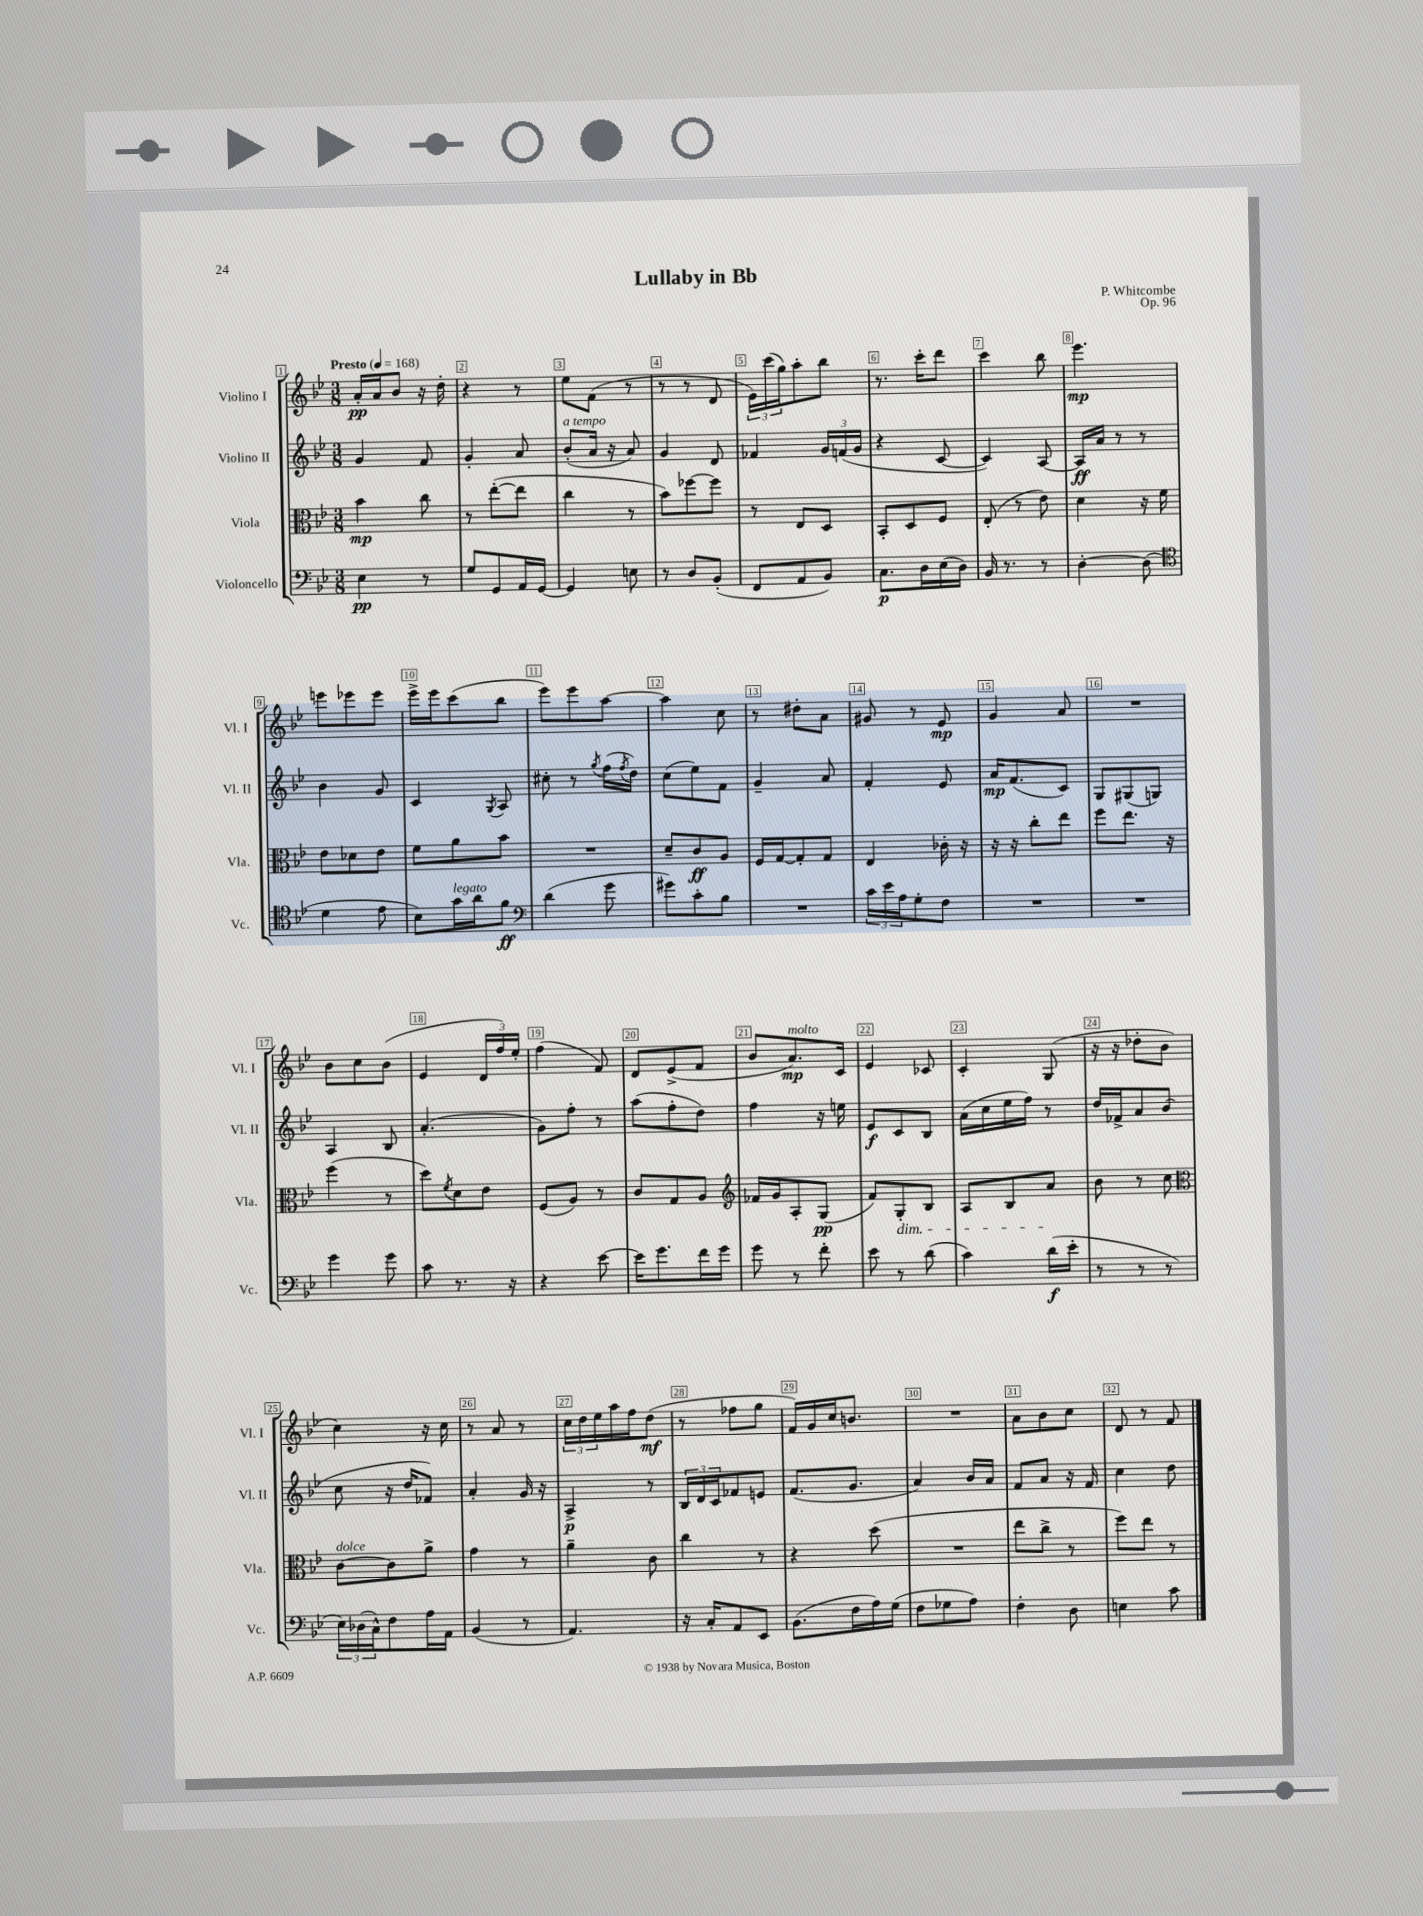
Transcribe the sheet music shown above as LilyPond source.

\header { title = "Lullaby in Bb" composer = "P. Whitcombe" opus = "Op. 96" }
<<
\new StaffGroup <<
\new Staff = "s0" \with { instrumentName = "Violino I" shortInstrumentName = "Vl. I" } {
    \clef treble \key bes \major \numericTimeSignature \time 3/8 \tempo "Presto" 4 = 168
    a'16-.\pp a'16 bes'8 r16 d''16-. |
    r4 r8 |
    ees''8 f'8( r8 |
    r8 r8 d'8 |
    \tuplet 3/2 { ees'16) c'''16( g''16) } a''8-. bes''8 |
    r8. c'''16-. d'''8 |
    c'''4 bes''8 |
    ees'''4.\mp |
    e'''8 ees'''8 ees'''8 |
    ees'''16-> ees'''16 c'''8( bes''8 |
    ees'''8) ees'''8 a''8~ |
    a''4 c''8 |
    r8 dis''8-. a'8 |
    gis'8 r8 ees'8\mp |
    g'4 a'8 |
    R4. |
    bes'8 c''8 bes'8( |
    ees'4 \tuplet 3/2 { d'16 f''16) ees''16-. } |
    f''4( f'8) |
    d'8 ees'8->( f'8 |
    bes'8 a'8.\mp^\markup { \italic "molto" }) c'16 |
    ees'4 ces'8 |
    c'4-. g8( |
    r16 r16 des''8-. bes'8 |
    c''4) r16 c''16 |
    r8 a'8 r8 |
    \tuplet 3/2 { c''16 d''16 ees''16 } a''16 f''16 d''8\mf( |
    r8 fes''8 g''8 |
    f'16) g'16 c''16 b'8. |
    R4. |
    a'8 bes'8 c''8 |
    d'8 r8 f'8 \bar "|." |
}
\new Staff = "s1" \with { instrumentName = "Violino II" shortInstrumentName = "Vl. II" } {
    \clef treble \key bes \major \numericTimeSignature \time 3/8
    g'4 f'8 |
    g'4-. a'8 |
    bes'8-.^\markup { \italic "a tempo" }( a'16 r16 a'8) |
    g'4 d'8 |
    fes'4 \tuplet 3/2 { g'16 f'16( g'16 } |
    r4 c'8~ |
    c'4) a8~ |
    a16\ff a'16 r8 r8 |
    bes'4 g'8 |
    c'4 \acciaccatura { g8 } a8 |
    cis''8-. r8 \acciaccatura { g''8 } f''16( \acciaccatura { f''8 } d''16) |
    c''8( ees''8) f'8 |
    g'4-- a'8 |
    f'4-. ees'8 |
    a'16\mp f'8.( c'8) |
    g8 gis8( g8) |
    a4 bes8 |
    a'4.-.( |
    g'8) f''8-. r8 |
    a''8( f''8-. d''8) |
    f''4 r16 e''16 |
    ees'8\f c'8 bes8 |
    a'16( c''16 ees''16 f''16) r8 |
    d''16 fes'16-> a'8 bes'8( |
    c''8 r16 d''16 fes'8) |
    a'4-. g'16 r16 |
    a4->\p r8 |
    \tuplet 3/2 { bes16 d'16 c'16 } fes'8 e'8 |
    f'8.( g'8. |
    a'4) bes'16 a'16 |
    f'8 a'8 r16 f'16 |
    c''4 d''8 \bar "|." |
}
\new Staff = "s2" \with { instrumentName = "Viola" shortInstrumentName = "Vla." } {
    \clef alto \key bes \major \numericTimeSignature \time 3/8
    bes'4\mp c''8 |
    r8 ees''8~-.( ees''8 |
    c''4 r8 |
    bes'8) fes''8~ fes''8 |
    r8 ees8 d8 |
    bes,8-. d8 f8 |
    ees8-.( r8 ees'8) |
    d'4 r16 f'16 |
    ees'8 des'8 ees'8 |
    f'8 a'8 bes'8 |
    R4. |
    d'8-- c'8\ff a8 |
    f16 g16~ g8-. g8 |
    ees4 ces'16-. r16 |
    r16 r16 c''8-. ees''8 |
    f''8 ees''8. r16 |
    f''4( r8 |
    d''8) \acciaccatura { f'8 } d'8 ees'8 |
    f8( a8) r8 |
    c'8 g8 a8 |
    \clef treble fes'16 g'16 a8-. g8\pp( |
    f'8) g8-.\dim bes8 |
    a8 bes8 a'8\! |
    bes'8 r8 c''8 |
    \clef alto c'8~^\markup { \italic "dolce" } c'8 a'8-> |
    g'4 r8 |
    a'4-- c'8 |
    c''4 r8 |
    r4 d''8( |
    R4. |
    ees''8 c''8-> r8 |
    f''8) ees''8 r8 \bar "|." |
}
\new Staff = "s3" \with { instrumentName = "Violoncello" shortInstrumentName = "Vc." } {
    \clef bass \key bes \major \numericTimeSignature \time 3/8
    ees4\pp r8 |
    g8 g,8 a,16 g,16~ |
    g,4 e8 |
    r8 d8 bes,8-.( |
    f,8 a,8 bes,8) |
    c8.\p d16 ees16( d16) |
    bes,16 r8. r8 |
    d4~-. d8( |
    \clef tenor d'4 ees'8 |
    bes8) g'16^\markup { \italic "legato" } a'16 f'8\ff |
    \clef bass d'4( g'8 |
    gis'8) c'8-. bes8 |
    R4. |
    \tuplet 3/2 { c'16 ees'16 a16 } g8-. f8 |
    R4. |
    R4. |
    g'4 g'8 |
    c'8 r8. r16 |
    r4 ees'8~ |
    ees'16 g'8. f'16 g'16 |
    g'8 r8 f'8-. |
    ees'8 r8 d'8( |
    c'4) d'16\f( ees'16-. |
    r8 r8 r8 |
    \tuplet 3/2 { ees16) des16( c16-^) } f8 a16 a,16 |
    bes,4( r8 |
    a,4.) |
    r16 c16-. a,8 ees,8 |
    bes,8.( f16 a16) g16( |
    f8 ges8 a8) |
    f4-. d8 |
    e4 c'8 \bar "|." |
}
>>
>>
\layout { \context { \Score \override BarNumber.break-visibility = ##(#f #t #t) barNumberVisibility = #all-bar-numbers-visible \override BarNumber.stencil = #(make-stencil-boxer 0.1 0.3 ly:text-interface::print) } }
